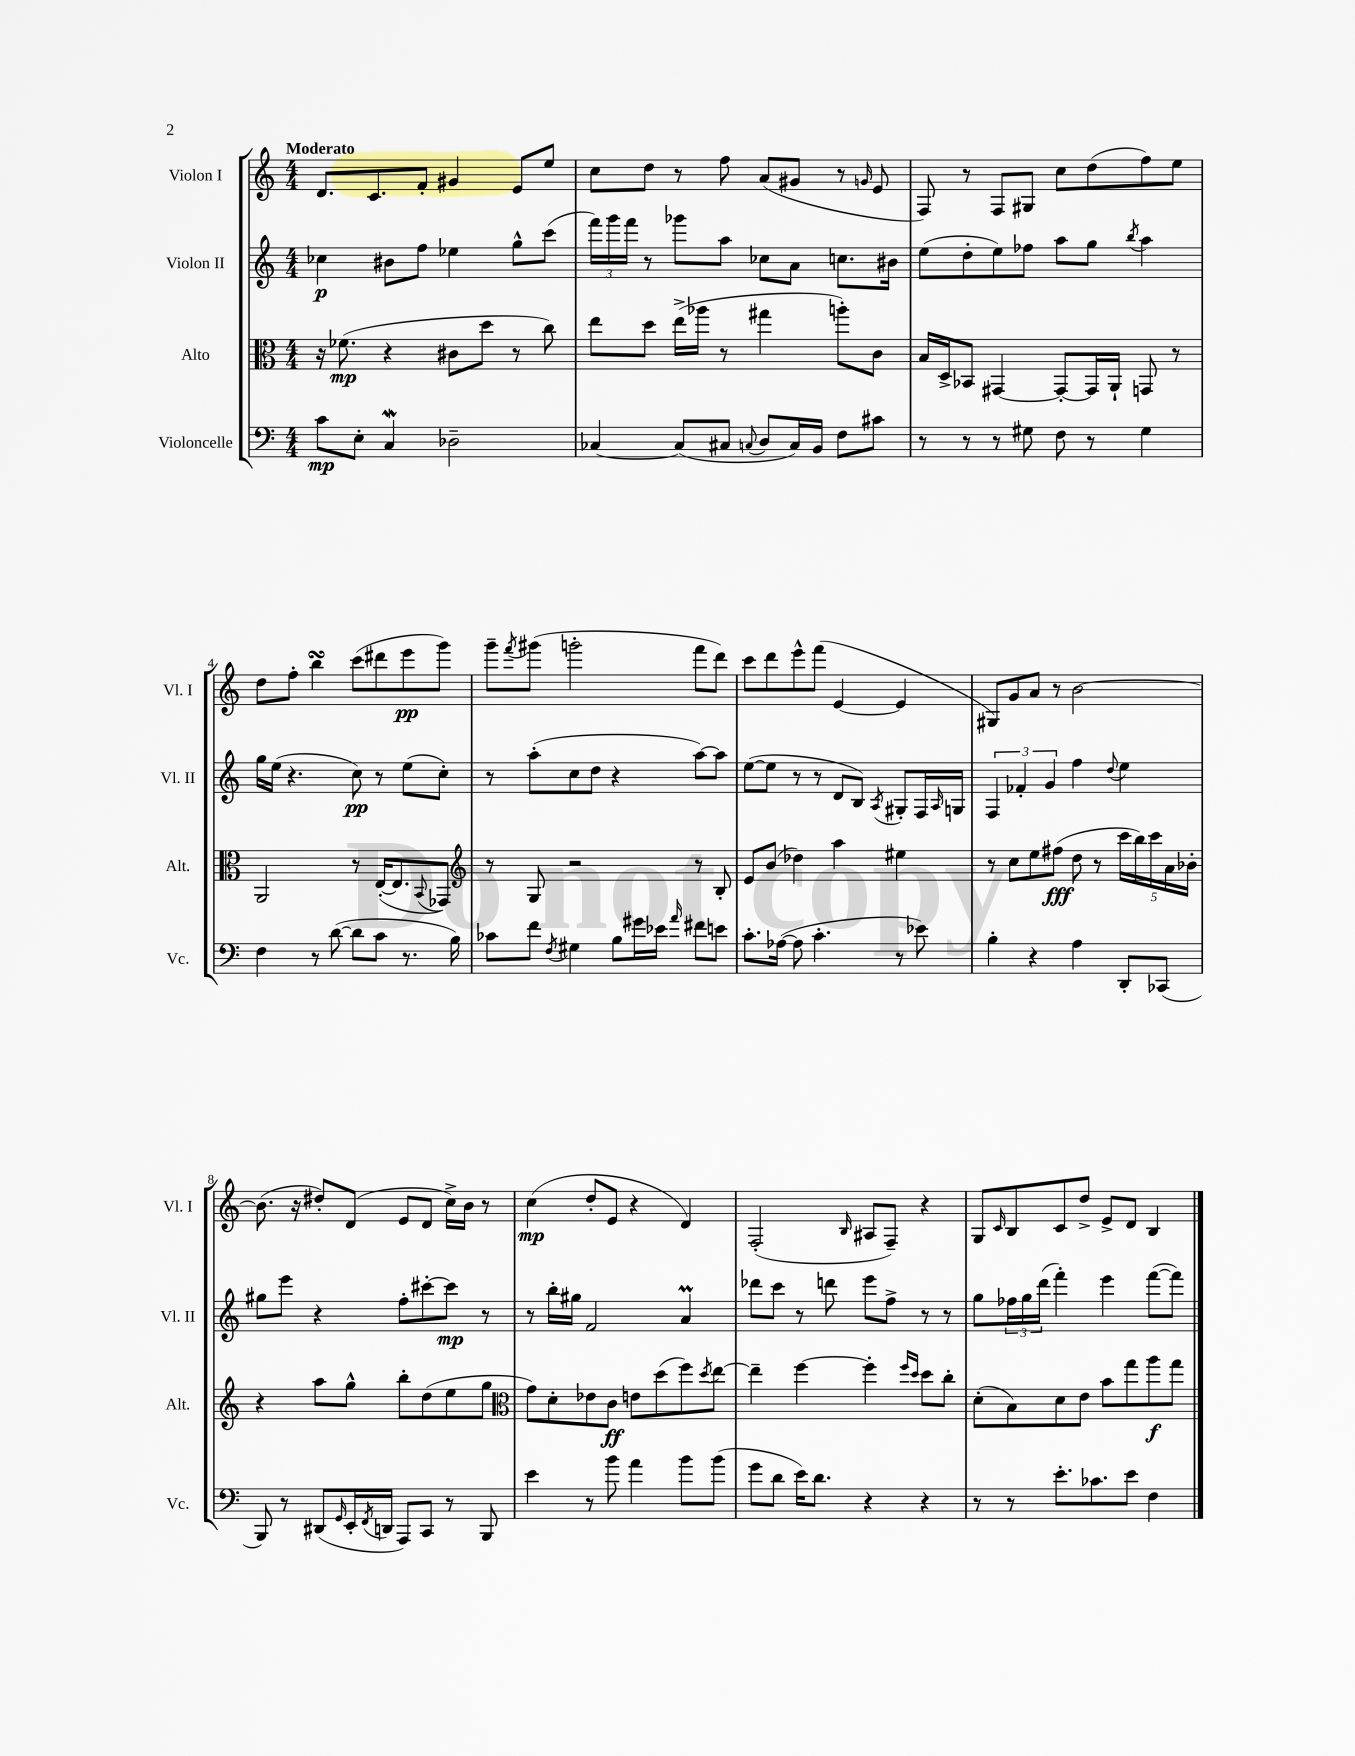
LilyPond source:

<<
\new StaffGroup <<
\new Staff = "s0" \with { instrumentName = "Violon I" shortInstrumentName = "Vl. I" } {
    \clef treble \key c \major \numericTimeSignature \time 4/4 \tempo "Moderato"
    d'8. c'8. f'8-. gis'4 e'8 e''8 |
    c''8 d''8 r8 f''8 a'8( gis'8 r8 \grace { g'16 } e'8 |
    f8) r8 f8 gis8 c''8 d''8( f''8) e''8 |
    d''8 f''8-. b''4\turn c'''8( dis'''8 e'''8\pp g'''8) |
    g'''8-- \acciaccatura { f'''8 } gis'''8( g'''2-. f'''8 d'''8) |
    c'''8 d'''8 e'''8-^ f'''8( e'4~ e'4 |
    gis8) g'8 a'8 r8 b'2~ |
    b'8.( r16 dis''8-.) d'8( e'8 d'8 c''16->) b'16 r8 |
    c''4\mp( d''8-. e'8 r4 d'4) |
    f2-.( \grace { b16 } ais8 f8--) r4 |
    g8 \grace { c'16 } b8 c'8 d''8-> e'8-> d'8 b4 \bar "|." |
}
\new Staff = "s1" \with { instrumentName = "Violon II" shortInstrumentName = "Vl. II" } {
    \clef treble \key c \major \numericTimeSignature \time 4/4
    ces''4\p bis'8 f''8 ees''4 g''8-^ c'''8( |
    \tuplet 3/2 { f'''16) g'''16 f'''16 } r8 ges'''8 a''8 ces''8 a'8 c''8. bis'16 |
    e''8( d''8-. e''8) fes''8 a''8 g''8 \acciaccatura { b''8 } a''4 |
    g''16 e''16( r4. c''8\pp) r8 e''8( c''8-.) |
    r8 a''8-.( c''8 d''8 r4 a''8~) a''8 |
    e''8~( e''8 r8 r8 d'8 b8) \acciaccatura { a8 } gis8-. f16 \grace { a16 } g16 |
    \tuplet 3/2 { f4 fes'4-. g'4 } f''4 \appoggiatura { d''8 } e''4 |
    gis''8 e'''8 r4 f''8-. cis'''8~-. cis'''8\mp r8 |
    r8 b''16-. gis''16 f'2 a'4\prall |
    des'''8 c'''8 r8 d'''8 e'''8 f''8-> r8 r8 |
    g''8 \tuplet 3/2 { fes''16 g''16 d'''16( } f'''4-.) e'''4 f'''8~( f'''8) \bar "|." |
}
\new Staff = "s2" \with { instrumentName = "Alto" shortInstrumentName = "Alt." } {
    \clef alto \key c \major \numericTimeSignature \time 4/4
    r16 fes'8.\mp( r4 cis'8 d''8 r8 c''8) |
    e''8 d''8 e''16->( aes''16 r8 gis''4 a''8-.) c'8 |
    b16 d16-> bes,8 gis,4~ gis,8~-. gis,16 a,16-! g,8 r8 |
    a,2 r8 e16~-.( e8. \appoggiatura { b,8 } ges,8) |
    \clef treble r8 g8 r2 r8 b8-. |
    e'8 b'8( des''4) a''4 eis''4 |
    r8 c''8 e''8 fis''8\fff( d''8 r8 \tuplet 5/4 { c'''16 b''16) c'''16 a'16 bes'16-. } |
    r4 a''8 g''8-^ b''8-. d''8( e''8 g''8 |
    \clef alto g'8) d'8-. ees'8 c'8\ff e'8 d''8( f''8) \acciaccatura { d''8 } e''8~ |
    e''4-- f''4~ f''4-. \grace { f''16 d''16 } d''8 c''8-. |
    d'8-.( b8) d'8 e'8 b'8 g''8 a''8\f g''8 \bar "|." |
}
\new Staff = "s3" \with { instrumentName = "Violoncelle" shortInstrumentName = "Vc." } {
    \clef bass \key c \major \numericTimeSignature \time 4/4
    c'8\mp e8-. c4\mordent des2-- |
    ces4~ ces8( cis8 \appoggiatura { c8 } d8 c16) b,16 f8 cis'8 |
    r8 r8 r8 gis8 f8 r8 gis4 |
    f4 r8 d'8~( d'8 c'8 r8. b16) |
    ces'8 f'8 \acciaccatura { f8 } gis4 b8 gis'16 ees'16 \grace { a'16 } fis'8 e'8 |
    c'8.-. aes16~( aes8 c'4.-. r8 ees'8) |
    b4-. r4 a4 d,8-. ces,8( |
    b,,8) r8 dis,8( \grace { g,16 } e,16-. \acciaccatura { f,8 } d,16 a,,8) c,8 r8 b,,8 |
    e'4 r8 b'8 a'4 b'8 b'8( |
    g'8 d'8 e'16) d'8. r4 r4 |
    r8 r8 e'8.-. ces'8. e'8 f4 \bar "|." |
}
>>
>>
